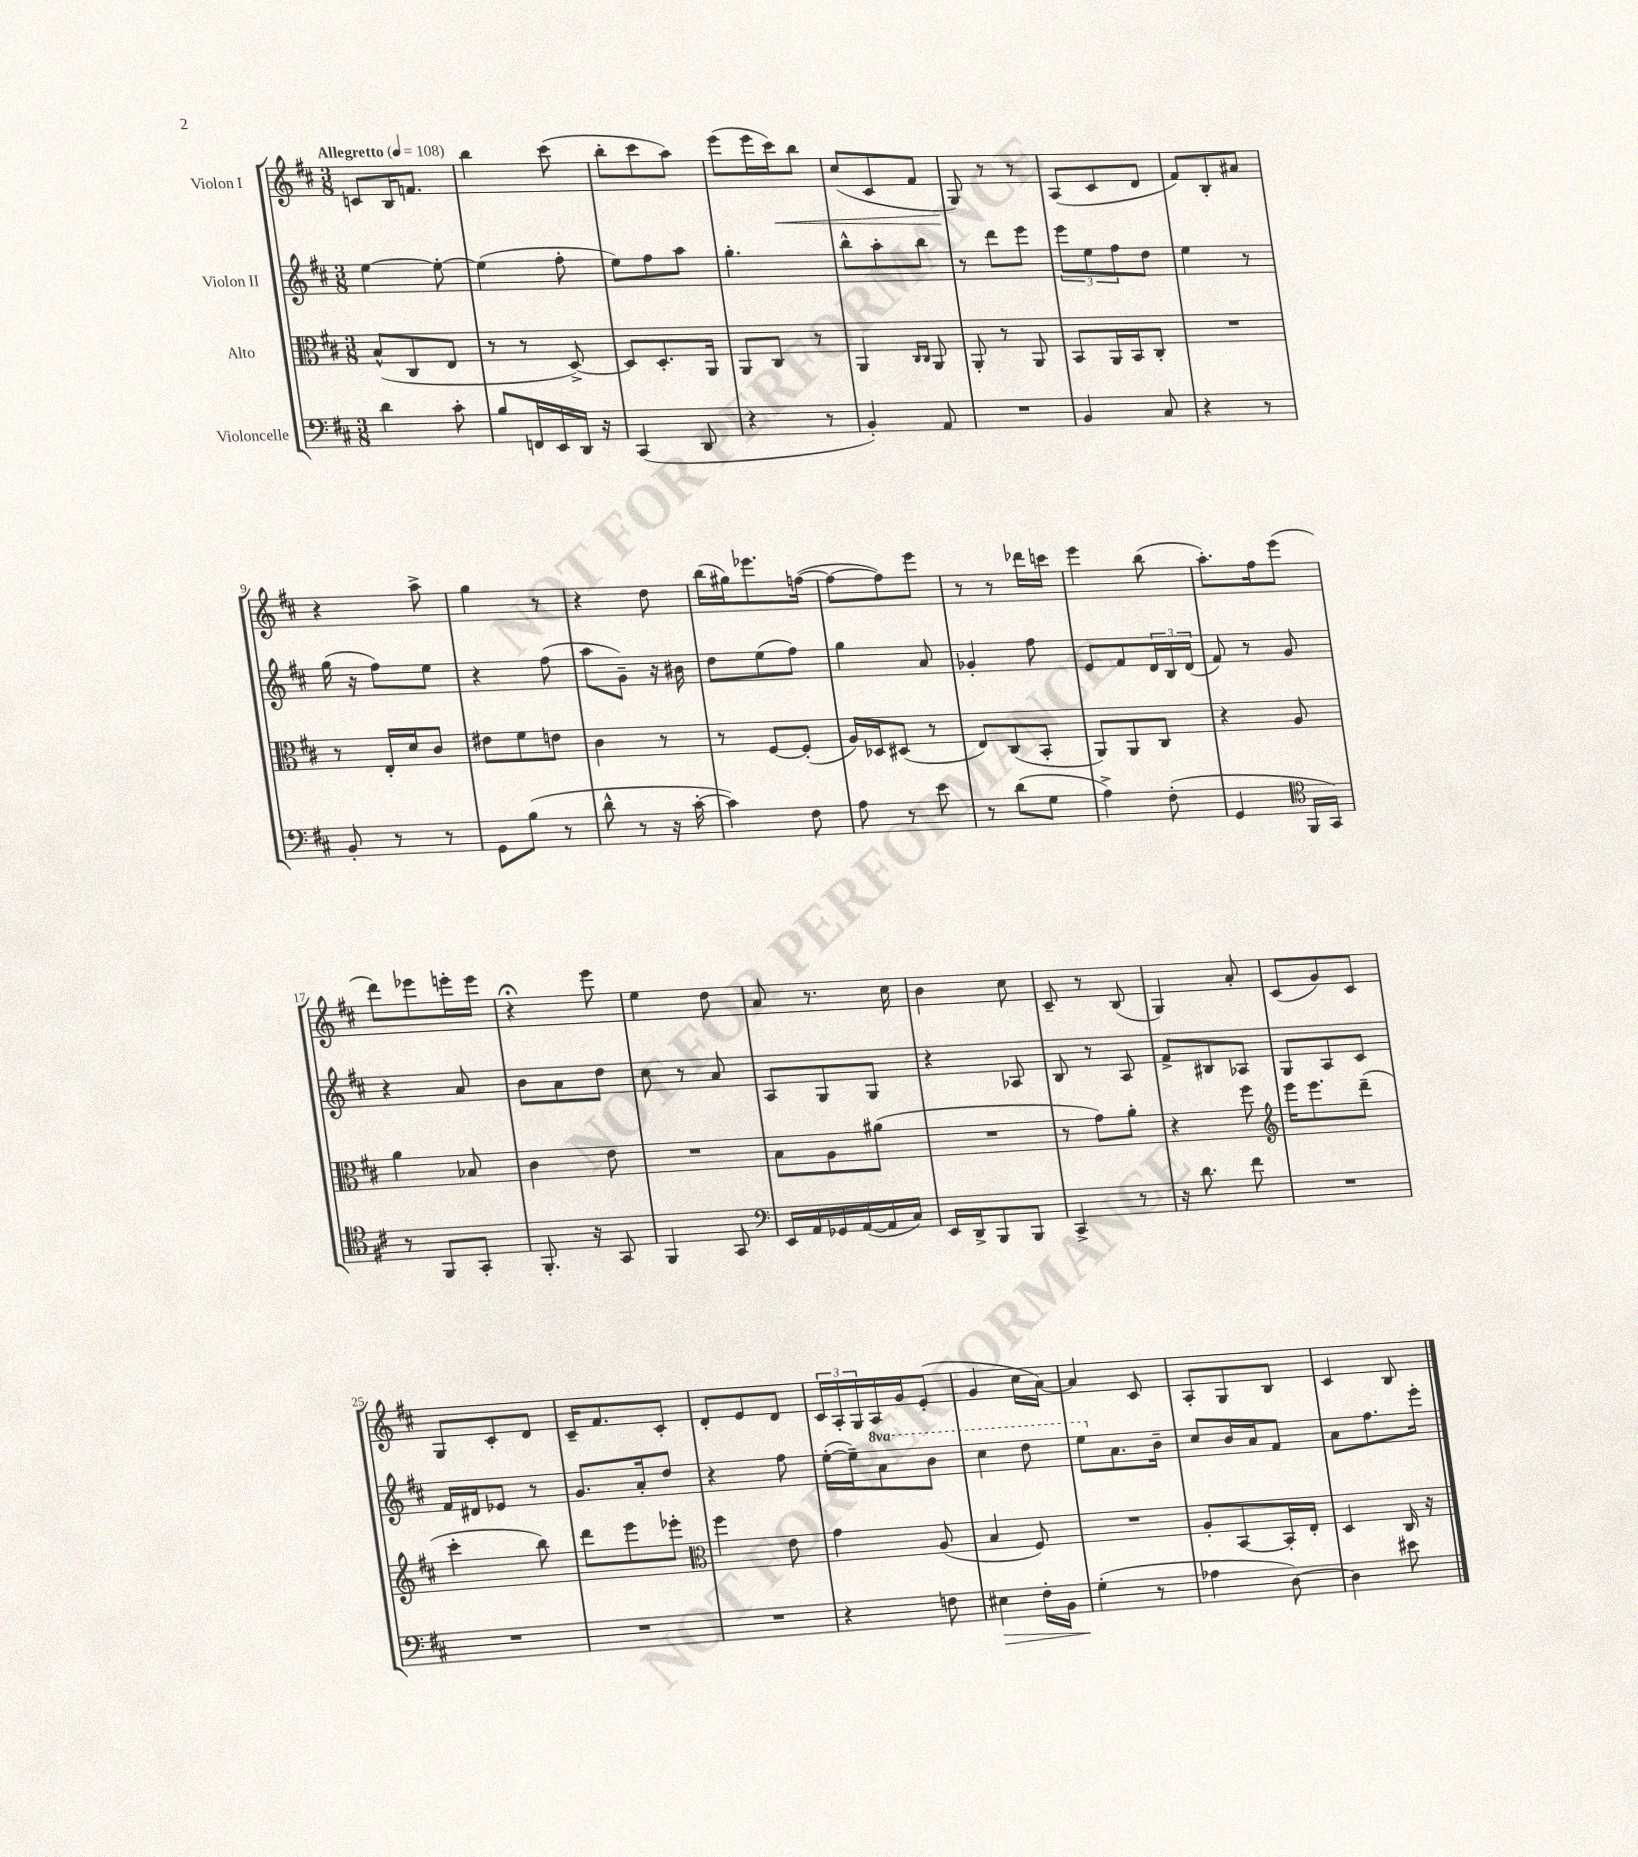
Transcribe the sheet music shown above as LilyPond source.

<<
\new StaffGroup <<
\new Staff = "s0" \with { instrumentName = "Violon I" } {
    \clef treble \key d \major \numericTimeSignature \time 3/8 \tempo "Allegretto" 4 = 108
    c'8 b16 f'8. |
    b''4 cis'''8( |
    b''8-. cis'''8 a''8) |
    e'''8( e'''16 cis'''16\<) b''8 |
    cis''8( cis'8 fis'8 |
    g8\!) r8 r8 |
    a8( cis'8 d'8 |
    fis'8) b8-. ais'8 |
    r4 a''8-> |
    g''4 r8 |
    r4 d''8 |
    b''16( gis''16) ees'''8. f''16~( |
    f''8~ f''8) e'''8 |
    r8 r8 des'''16 c'''16 |
    e'''4 b''8( |
    a''8.-.) fis''16 e'''8( |
    d'''8) ees'''8 e'''16-. e'''16 |
    r4\fermata e'''8 |
    e''4 d''8 |
    a'8 r8. cis''16 |
    b'4 cis''8 |
    cis'8-- r8 b8( |
    g4) a'8-. |
    cis'8( g'8) cis'8 |
    g8 cis'8-. d'8 |
    cis'16-- fis'8. cis'8-. |
    d'8-. e'8 d'8 |
    \tuplet 3/2 { cis'16 a16-. g16 } a16 g'16 e'8-.( |
    g'4 cis''16 a'16~) |
    a'4 cis'8 |
    a8-. g8 b8 |
    cis'4 b8 \bar "|." |
}
\new Staff = "s1" \with { instrumentName = "Violon II" } {
    \clef treble \key d \major \numericTimeSignature \time 3/8 \set Staff.ottavationMarkups = #ottavation-simple-ordinals
    e''4~ e''8~-. |
    e''4( fis''8-. |
    e''8) fis''8 a''8 |
    g''4.-. |
    b''8-^ a''8-. b''8 |
    r8 d'''8 e'''8 |
    \tuplet 3/2 { e'''8 e''8 fis''8 } d''8 |
    e''4 r8 |
    g''16( r16 fis''8) e''8 |
    r4 fis''8( |
    a''8 g'8--) r16 bis'16 |
    d''8 e''8( fis''8) |
    g''4 a'8 |
    ges'4-. fis''8 |
    e'8 fis'8 \tuplet 3/2 { d'16 b16 d'16( } |
    fis'8) r8 g'8 |
    r4 a'8 |
    b'8 a'8 d''8 |
    cis''8 r8 a'8 |
    a8 g8 g8 |
    r4 aes8 |
    b8 r8 a8 |
    fis'8-> bis8 aes8 |
    g8 a8 cis'8 |
    fis'16 dis'16 ees'8 r8 |
    g'8. a'16-. d''8 |
    r4 fis''8 |
    e''16~-.( e''16--) \ottava #1 a''8 b''8 |
    cis'''4 d'''8 |
    e'''8 \ottava #0 a'8. b'16-- |
    cis''8 b'16 a'16 fis'8 |
    a'8 fis''8. e'''16-. \bar "|." |
}
\new Staff = "s2" \with { instrumentName = "Alto" } {
    \clef alto \key d \major \numericTimeSignature \time 3/8
    b8-^( cis8 e8 |
    r8 r8 d8~->) |
    d8 d8.-. a,16 |
    a,8 cis8 r8 |
    a,4 \grace { cis16 cis16 } a,8 |
    a,8-. r8 a,8 |
    b,8 a,16 b,16 cis8-. |
    R4. |
    r8 e16-. d'16 cis'8 |
    eis'8 fis'8 e'8 |
    cis'4 r8 |
    r8 fis8~ fis8-.( |
    a16) des16 dis8( r8 |
    e8) cis8( b,8-. |
    a,8) a,8 cis8 |
    r4 a8 |
    a'4 bes8 |
    cis'4 e'8 |
    R4. |
    b8 a8 ais'8( |
    R4. |
    r8 g'8) a'8-. |
    r4 fis''8 |
    \clef treble e'''16 e'''8. d'''8--( |
    cis'''4-. b''8) |
    d'''8 e'''8 ees'''8-. |
    \clef alto fis''4 e'8 |
    g'4 a8( |
    b4 fis8) |
    R4. |
    a8-. b,8~ b,16-. e16-. |
    d4 cis16 r16 \bar "|." |
}
\new Staff = "s3" \with { instrumentName = "Violoncelle" } {
    \clef bass \key d \major \numericTimeSignature \time 3/8
    d'4 cis'8-. |
    b8 f,16 e,16 d,16 r16 |
    cis,4( d,8 |
    r4 r8 |
    b,4-.) a,8 |
    R4. |
    b,4 cis8 |
    r4 r8 |
    b,8-. r8 r8 |
    g,8 b8( r8 |
    d'8-^ r8 r16 cis'16~-. |
    cis'4) fis8 |
    a8 r8 e'8 |
    r8 d'8( g8 |
    a4->) fis8-.( |
    g,4 \clef tenor fis,16 g,16) |
    r8 fis,8 g,8-. |
    fis,8.-. r16 g,8 |
    fis,4 g,8 |
    \clef bass e,16 a,16 ges,16 a,16~( a,16 cis16) |
    e,16 d,16-> b,,8 b,,8 |
    cis,4-> r8 |
    r16 d'8. fis'8 |
    R4. |
    R4. |
    R4. |
    R4. |
    r4 f8 |
    eis4\> fis16-. b,16 |
    g4-.\!( r8 |
    aes4 d8~) |
    d4 eis'8 \bar "|." |
}
>>
>>
